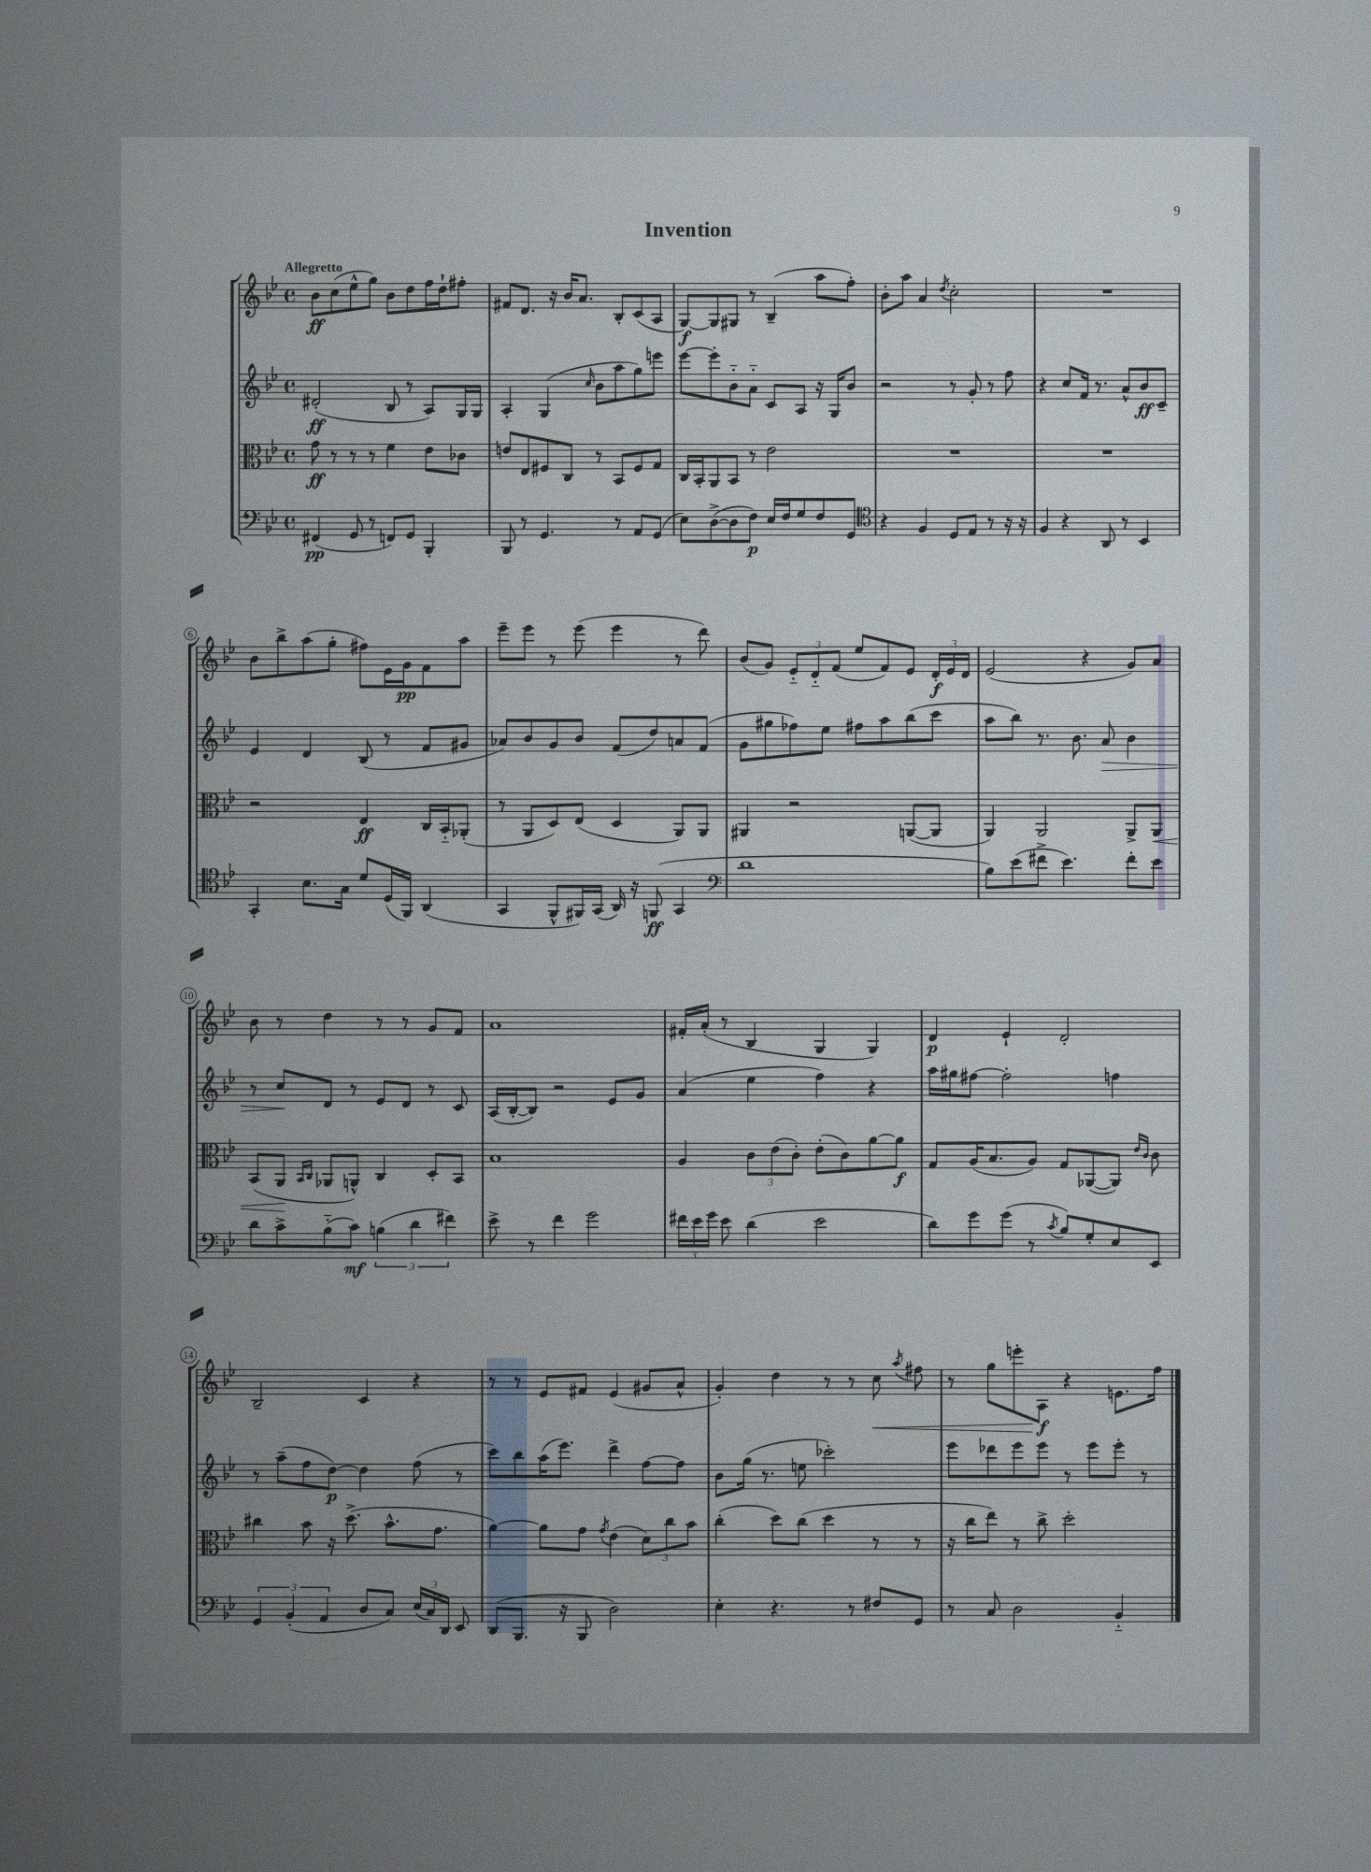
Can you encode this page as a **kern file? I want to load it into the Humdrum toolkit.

**kern	**kern	**kern	**kern
*staff4	*staff3	*staff2	*staff1
*clefF4	*clefC3	*clefG2	*clefG2
*k[b-e-]	*k[b-e-]	*k[b-e-]	*k[b-e-]
*M4/4	*M4/4	*M4/4	*M4/4
*met(c)	*met(c)	*met(c)	*met(c)
(4FF#	8g	(2d#'	8b-
.	8r	.	(8cc
8GG	8r	.	8ee-^^
8r	8r	.	8gg)
8FF)	4f	8B-	8b-
8GG	.	8r	8dd
4BBB-'	8e-	8A)	16ff
.	.	.	16dd`
.	8c-	16G	8ff#'
.	.	16G	.
=	=	=	=
8BBB-	8e	4A'	8f#
8r	8E-	.	8.d
4.GG	8F#	(4G	.
.	.	.	16r
.	8C	.	16b-
.	.	.	8.a
.	.	16qqcc	.
.	8r	8b-	.
8r	8BB-	8aa	8B-'
8AA	8F#	8gg)	(8c
(8GG	8G	8eee	8A
=	=	=	=
8E-)	16C	[8eee-	[8G)
.	16BB-'	.	.
([8D^	8AA	8eee-']	8G]
8D]	8BB-	8b-'~	8G#
8F)	8r	8a'~	8r
16E-	2e-	8c	(4B-~
16F	.	.	.
8G	.	8A	.
8F	.	16r	8aa
.	.	16G	.
8GG	.	8b-	8ff')
=	=	=	=
*clefC4	*	*	*
4r	1r	2r	8b-'
.	.	.	8aa
4F	.	.	4a
.	.	.	8qdd
8D	.	8r	2cc'
8E-	.	8g'	.
8r	.	8r	.
16r	.	8ff	.
16r	.	.	.
=	=	=	=
4F	1r	4r	1r
4r	.	8cc	.
.	.	16f	.
.	.	8.r	.
8AA	.	.	.
8r	.	8a^^	.
4BB-	.	8b-	.
.	.	8c~	.
=	=	=	=
4GG'	2r	4e-	8b-
.	.	.	8bb-^
8.B-	.	4d	(8aa
.	.	.	8gg'
16G	.	.	.
8d	4E-	(8B-	8ff#)
(16D	.	8r	16e-
16FF)	.	.	16g
(4AA	16C	8f	8f
.	16BB-'~	.	.
.	(8AA-'	8g#	8aa
=	=	=	=
4GG	8r	8a-)	8eee-~
.	8AA	8b-	8eee-
8FF^^	8D)	8g	8r
16FF#)	(8E-	8b-	(8eee-
(16GG	.	.	.
16AA)	4D	(8f	4eee-
16r	.	.	.
(8FF	.	8dd)	.
4GG	8AA)	8a	8r
.	8AA	(8f	8ddd)
=	=	=	=
*clefF4	*	*	*
1d	4AA#	8g	(8b-
.	.	8gg#	8g)
.	2r	8ff-)	12e-'~
.	.	.	12d'~
.	.	8ee-	.
.	.	.	(12f
.	.	8ff#	8ee-
.	.	8aa	8f)
.	([8AA	(8bb-	8e-
.	8AA]	8ccc	24d'
.	.	.	24e-
.	.	.	24d
=	=	=	=
8B-)	4AA)	8aa	(2e-
(8e-	.	8bb-)	.
8f#^	2AA	8.r	.
4.e-)	.	.	.
.	.	8.b-	.
.	.	.	4r
.	.	8a	.
8f#'	8AA^	4b-	8g)
8e-	8AA	.	8a
=	=	=	=
8d	(8BB-	8r	8b-
8c^	8AA	8cc	8r
.	16qqBB-	.	.
.	16qqC	.	.
(8B-'~	8AA-	8d	4dd
8c)	8AA^^)	8r	.
(6B	4C	8e-	8r
.	.	8d	8r
6d	.	.	.
.	8D'	8r	8g
6f#)	.	.	.
.	8BB-	8c	8f
=	=	=	=
8e-^	1B-	(16A	1a
.	.	[16B-'	.
8r	.	8B-])	.
4f	.	2r	.
2g	.	.	.
.	.	8e-	.
.	.	8g	.
=	=	=	=
24f#	4A	(4a	16f#'
24e-	.	.	.
.	.	.	(16a'
24g	.	.	.
8e-	.	.	8r
(4d	12c	4ee-	4B-
.	(12e-	.	.
.	12c')	.	.
2e-	(8e-'	4ff)	4G
.	8c)	.	.
.	[8a	4r	4G)
.	8a]	.	.
=	=	=	=
8d)	8G	16aa	4d
.	.	16gg#	.
8g	(16A	[8ff#	.
.	8.B-	.	.
(8g	.	2ff#']	4e-`
8r	8A)	.	.
8qc	.	.	.
8B-)	8G	.	2d'
8G'	([8AA-	.	.
8E-	8AA-])	4ff	.
.	16qqe-	.	.
.	16qqc	.	.
8EE-	8c	.	.
=	=	=	=
6GG	4cc#	8r	2B-~
.	.	(8aa~	.
(6BB-'	.	.	.
.	8b-	8ff	.
6AA	.	.	.
.	16r	[8dd)	.
.	(8.dd^	.	.
8D	.	4dd]	4c
8C)	8.b-^^	.	.
(24E-	.	(8ff	4r
24C)	.	.	.
.	8.g	.	.
24DD	.	.	.
8EE-	.	8r	.
=	=	=	=
(8DD	[4a)	8ccc)	8r
8.BBB-	.	8bb-	8r
.	8a]	(16aa	8e-
16r	.	8.eee-)	.
8BBB-	8g	.	8f#
.	8qg	.	.
2D)	(4e-	4ddd^	(4e-
.	12d)	[8ff	8g#
.	12cc	.	.
.	.	8ff]	8a^^
.	12b-	.	.
=	=	=	=
4E-'	(4cc'	8b-	4g')
.	.	(16gg	.
.	.	8.r	.
4.r	8dd)	.	4dd
.	(8cc	8ee	.
.	4dd	2ccc-')	8r
8r	.	.	8r
8F#	8r	.	8cc
.	.	.	8qaa
8GG	8r	.	8ff#
=	=	=	=
8r	16r	8eee-	8r
.	16cc	.	.
8C	8ee-)	8ddd-	8gg
2D	8r	8eee-	8eee'
.	8cc^	8eee-	8A
.	2dd'	8r	4r
.	.	8eee-	.
4BB-'~	.	8eee-'	8.e
.	.	8r	.
.	.	.	16ff
==	==	==	==
*-	*-	*-	*-
